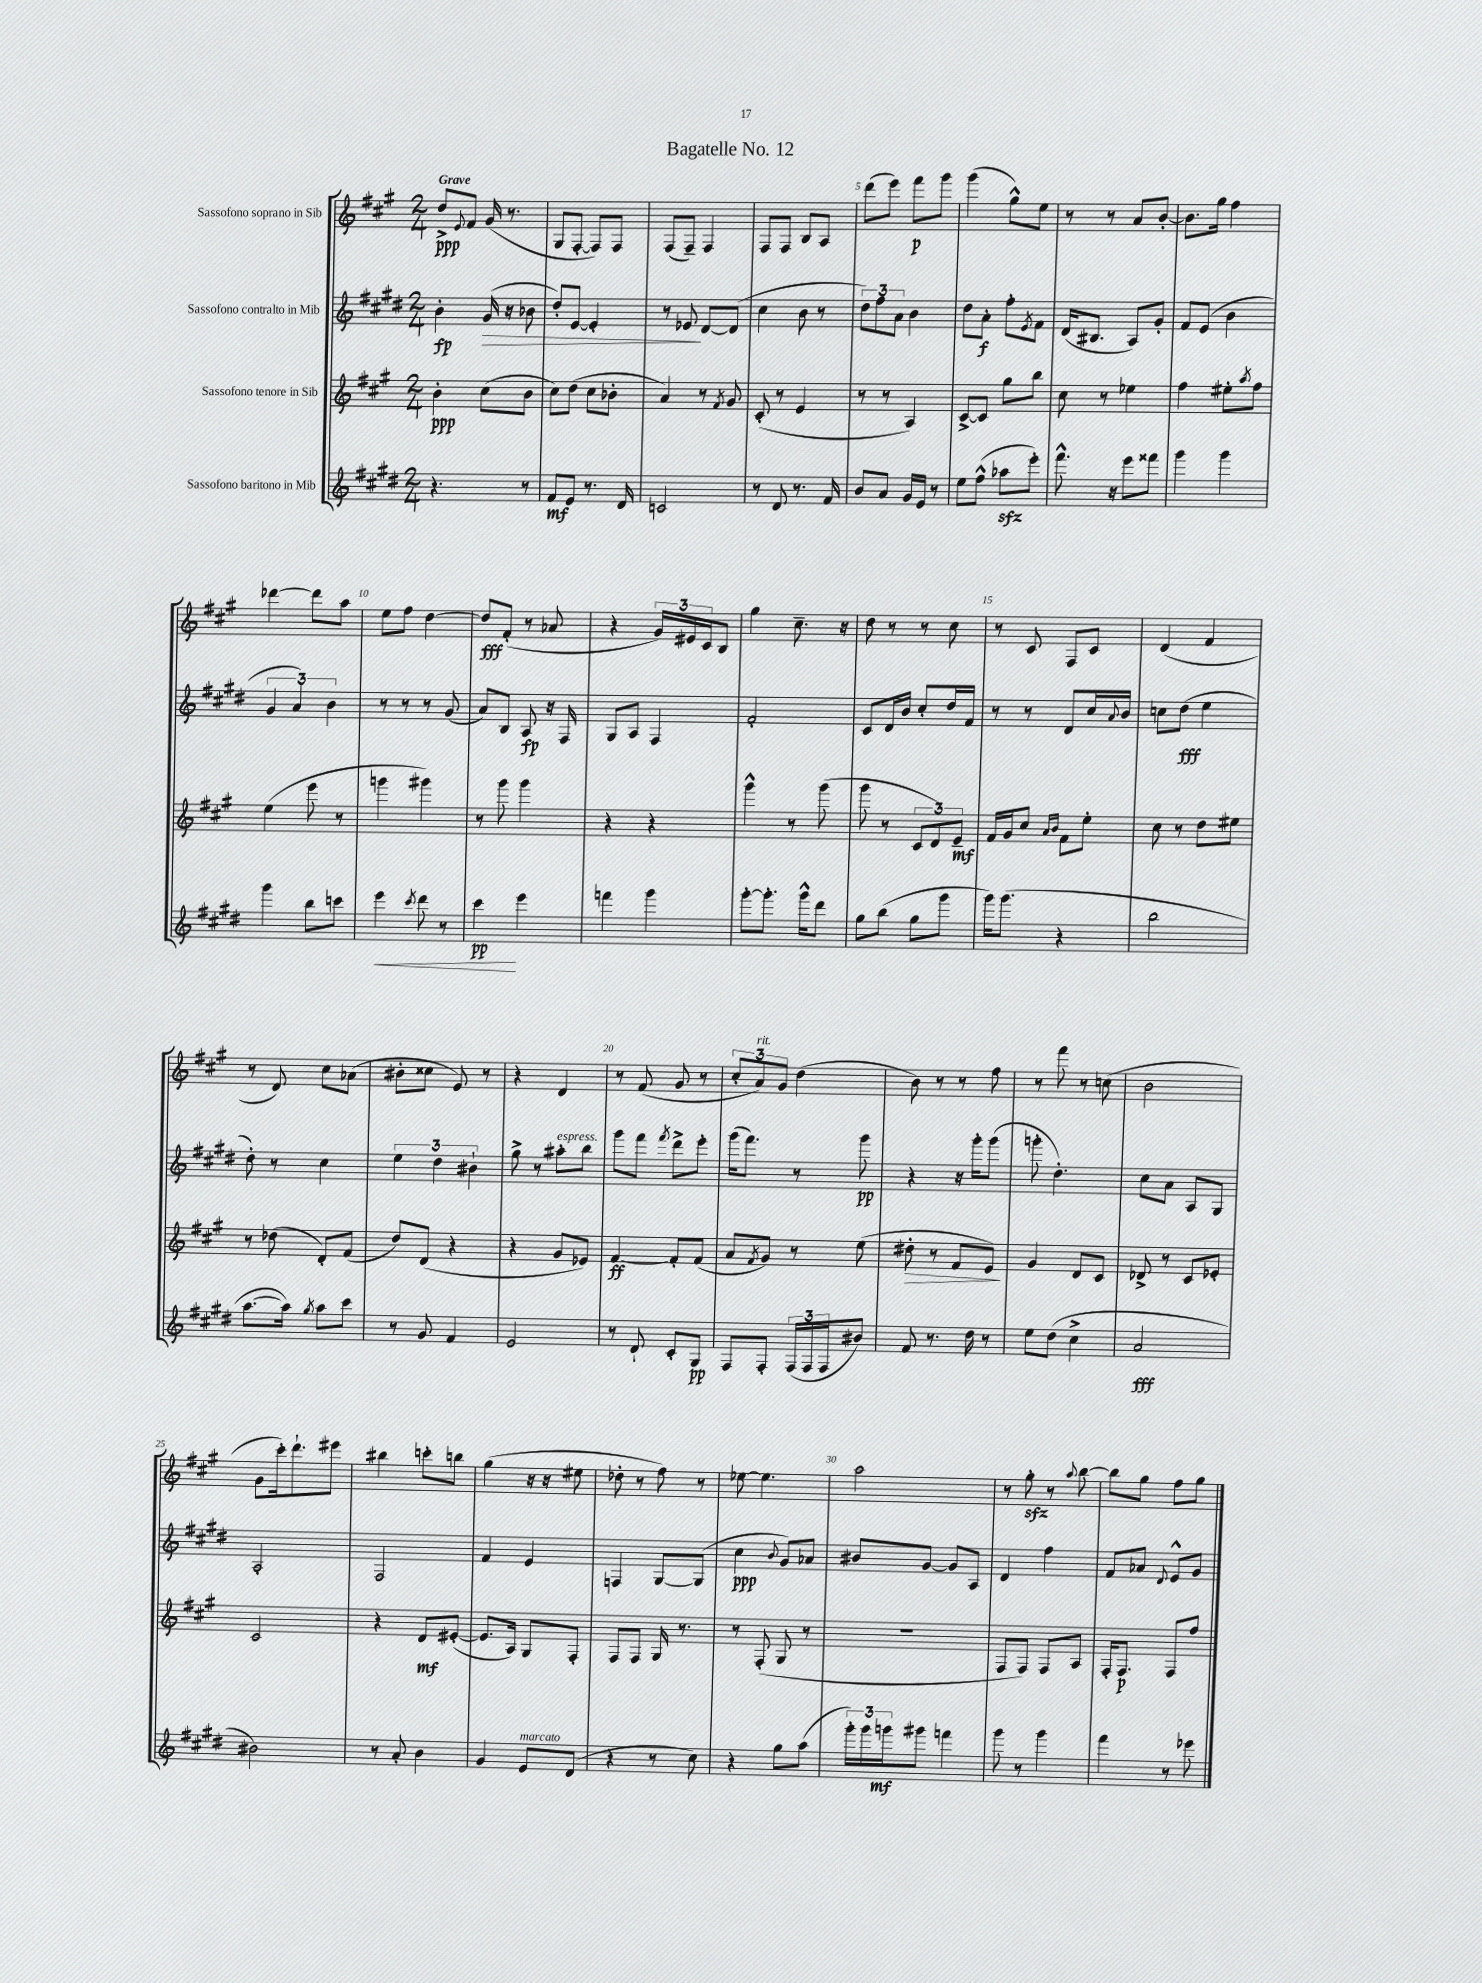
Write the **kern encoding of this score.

**kern	**kern	**kern	**kern
*staff4	*staff3	*staff2	*staff1
*clefG2	*clefG2	*clefG2	*clefG2
*k[f#c#g#d#]	*k[f#c#g#]	*k[f#c#g#d#]	*k[f#c#g#]
*M2/4	*M2/4	*M2/4	*M2/4
4.r	4b'	4b'	8dd^
.	.	.	8qqe
.	.	.	8f#
.	(8cc#	(16g#	(16g#
.	.	16r	8.r
8r	8b	8b-	.
=	=	=	=
8f#	8cc#)	8dd#')	8G#
8e	(8dd	[8e	[8F#'
8.r	8cc#	4e']	8F#])
.	8b-'	.	8F#
16d#	.	.	.
=	=	=	=
2c	4a)	8r	(8F#
.	.	8e-	8F#~)
.	8r	[8d#	4F#
.	8qf#	.	.
.	8g#	(8d#]	.
=	=	=	=
8r	(8c#'	4cc#	8F#
8d#	8r	.	8F#
8.r	4e	8b	8B
.	.	8r	8A
16f#	.	.	.
=	=	=	=
8b	8r	12dd#)	(8ddd
.	.	12ff#	.
8a	8r	.	8eee)
.	.	12a	.
16g#	4A)	4b	8fff#
16e	.	.	.
8r	.	.	8ggg#
=	=	=	=
8ee	[8c#^	8dd#	(4ggg#
(8ff#^^	8c#]	8a'	.
8aa-	8gg#	8ff#'	8gg#^^)
.	.	8qe	.
8eee')	8bb	8f#	8ee
=	=	=	=
8.fff#^^	8cc#	(16d#	8r
.	.	8.B#	.
.	8r	.	8r
16r	.	.	.
8eee	4ee-	8A)	8a
8fff##	.	8g#'	[8b'
=	=	=	=
4ggg#	4ff#	8f#	8.b]
.	.	(8e	.
.	.	.	16gg#
4ggg#	8ee#'	4b	4ff#
.	8qaa	.	.
.	8ff#	.	.
=	=	=	=
4ggg#	(4ee	6g#	[4ddd-
.	.	6a)	.
8bb	8eee	.	8ddd-]
.	.	6b	.
8ccc	8r	.	8aa
=	=	=	=
4eee	4ggg	8r	8ee
.	.	8r	8ff#
8qccc#	.	.	.
8ddd#	4ggg#)	8r	[4dd
8r	.	(8g#	.
=	=	=	=
4ccc#	8r	8a)	8dd]
.	8ggg#	8B	(8f#'
4eee	4ggg#	8A	8r
.	.	16r	8a-
.	.	16F#	.
=	=	=	=
4fff	4r	8G#	4r
.	.	8A	.
4ggg#	4r	4F#	24g#)
.	.	.	24e#
.	.	.	24c#
.	.	.	8B
=	=	=	=
[8ggg#'	4ggg#^^	2f#'	4gg#
8.ggg#']	.	.	.
.	8r	.	8.cc#~
16ggg#^^	.	.	.
8ddd#	(8ggg#	.	.
.	.	.	16r
=	=	=	=
8gg#	8ggg#	8c#	8dd
(8bb	8r	16d#	8r
.	.	16b	.
8gg#	12c#	8cc#'	8r
.	12d)	.	.
8ggg#	.	16dd#	8cc#
.	12e~	.	.
.	.	16f#	.
=	=	=	=
16ggg#)	16f#	8r	8r
(8.ggg#	16g#	.	.
.	8cc#	8r	8c#
.	16qqa	.	.
.	16qqb	.	.
4r	8f#	8d#	8F#
.	8ee'	16cc#	8c#
.	.	8qqa	.
.	.	16b	.
=	=	=	=
2bb	8cc#	8cc	(4d
.	8r	(8dd#	.
.	8dd	4ee	4f#
.	8ee#	.	.
=	=	=	=
[8.aa	8r	8dd#')	8r
.	(8dd-	8r	8d)
16aa])	.	.	.
8qgg#	.	.	.
8aa	8d')	4cc#	8cc#
8ccc#	(8f#	.	(8a-
=	=	=	=
8r	8dd)	6ee	8b#'
8g#	(8d	.	8cc##
.	.	6dd#	.
4f#	4r	.	8e)
.	.	6b#`	.
.	.	.	8r
=	=	=	=
2e	4r	8gg#^	4r
.	.	8r	.
.	8g#	8aa#'	4d
.	8e-)	8bb	.
=	=	=	=
8r	[4f#	8ggg#	8r
8d#`	.	8fff#	(8f#
.	.	8qfff#	.
8c#'	8f#']	8ddd#^	8g#
8G#	(8f#	8eee'	8r
=	=	=	=
8F#	8a	(16ggg#	12cc#'
.	.	8.fff#)	.
.	.	.	12a)
.	8qf#	.	.
8F#'	8g#)	.	.
.	.	.	12g#
(24F#	8r	8r	(4dd
24F#	.	.	.
24F#	.	.	.
8b#)	(8ee	8ggg#	.
=	=	=	=
8f#	8dd#'	4r	8b)
8.r	8r	.	8r
.	8f#	16r	8r
16dd#	.	16ggg#'	.
8r	8e)	(8ggg#	8ff#
=	=	=	=
8ee	4g#	8ggg'	8r
(8dd#	.	4.dd#')	8fff#
4cc#^	8d	.	8r
.	8c#	.	(8cc
=	=	=	=
2a	8d-^	8cc#	2b
.	8r	8a	.
.	8c#	8A	.
.	8e-'	8G#	.
=	=	=	=
2b#)	2c#	2A'	8g#
.	.	.	16ccc#')
.	.	.	8.ddd`
.	.	.	8eee#
=	=	=	=
8r	4r	2F#	4bb#
8a'	.	.	.
4b	8d	.	8ccc'
.	([8e#'	.	8bb
=	=	=	=
4g#	8.e#]	4f#	(4gg#
.	16A)	.	.
8e	8G#	4e	16r
.	.	.	16r
(8d#	8F#'	.	8ee#
=	=	=	=
4r	8F#	4F	8dd-'
.	8F#	.	8r
8r	16G#	[8G#	8ff#)
.	8.r	.	.
8cc#)	.	(8G#]	8r
=	=	=	=
4r	8r	4cc#	[8ee-
.	(8F#'	.	4.ee-]
.	.	8qqb	.
8gg#	8G#	8g#)	.
(8aa	8r	8a-	.
=	=	=	=
24ggg#')	2r	8b#	2aa
24ggg#	.	.	.
24ggg	.	.	.
8ggg#	.	[8g#	.
4fff	.	8g#]	.
.	.	8A	.
=	=	=	=
8ggg#	8F#	4d#	8r
8r	8F#)	.	8gg#'
4ggg#	8F#	4ff#	8r
.	.	.	8qqaa
.	8A	.	[8bb
=	=	=	=
4fff#	16F#'	8f#	8bb]
.	8.F#	.	.
.	.	8a-	8gg#
.	.	8qqd#	.
8r	8F#	8e^^	8ff#
8eee-	8ff#	8g#	8gg#
==	==	==	==
*-	*-	*-	*-
